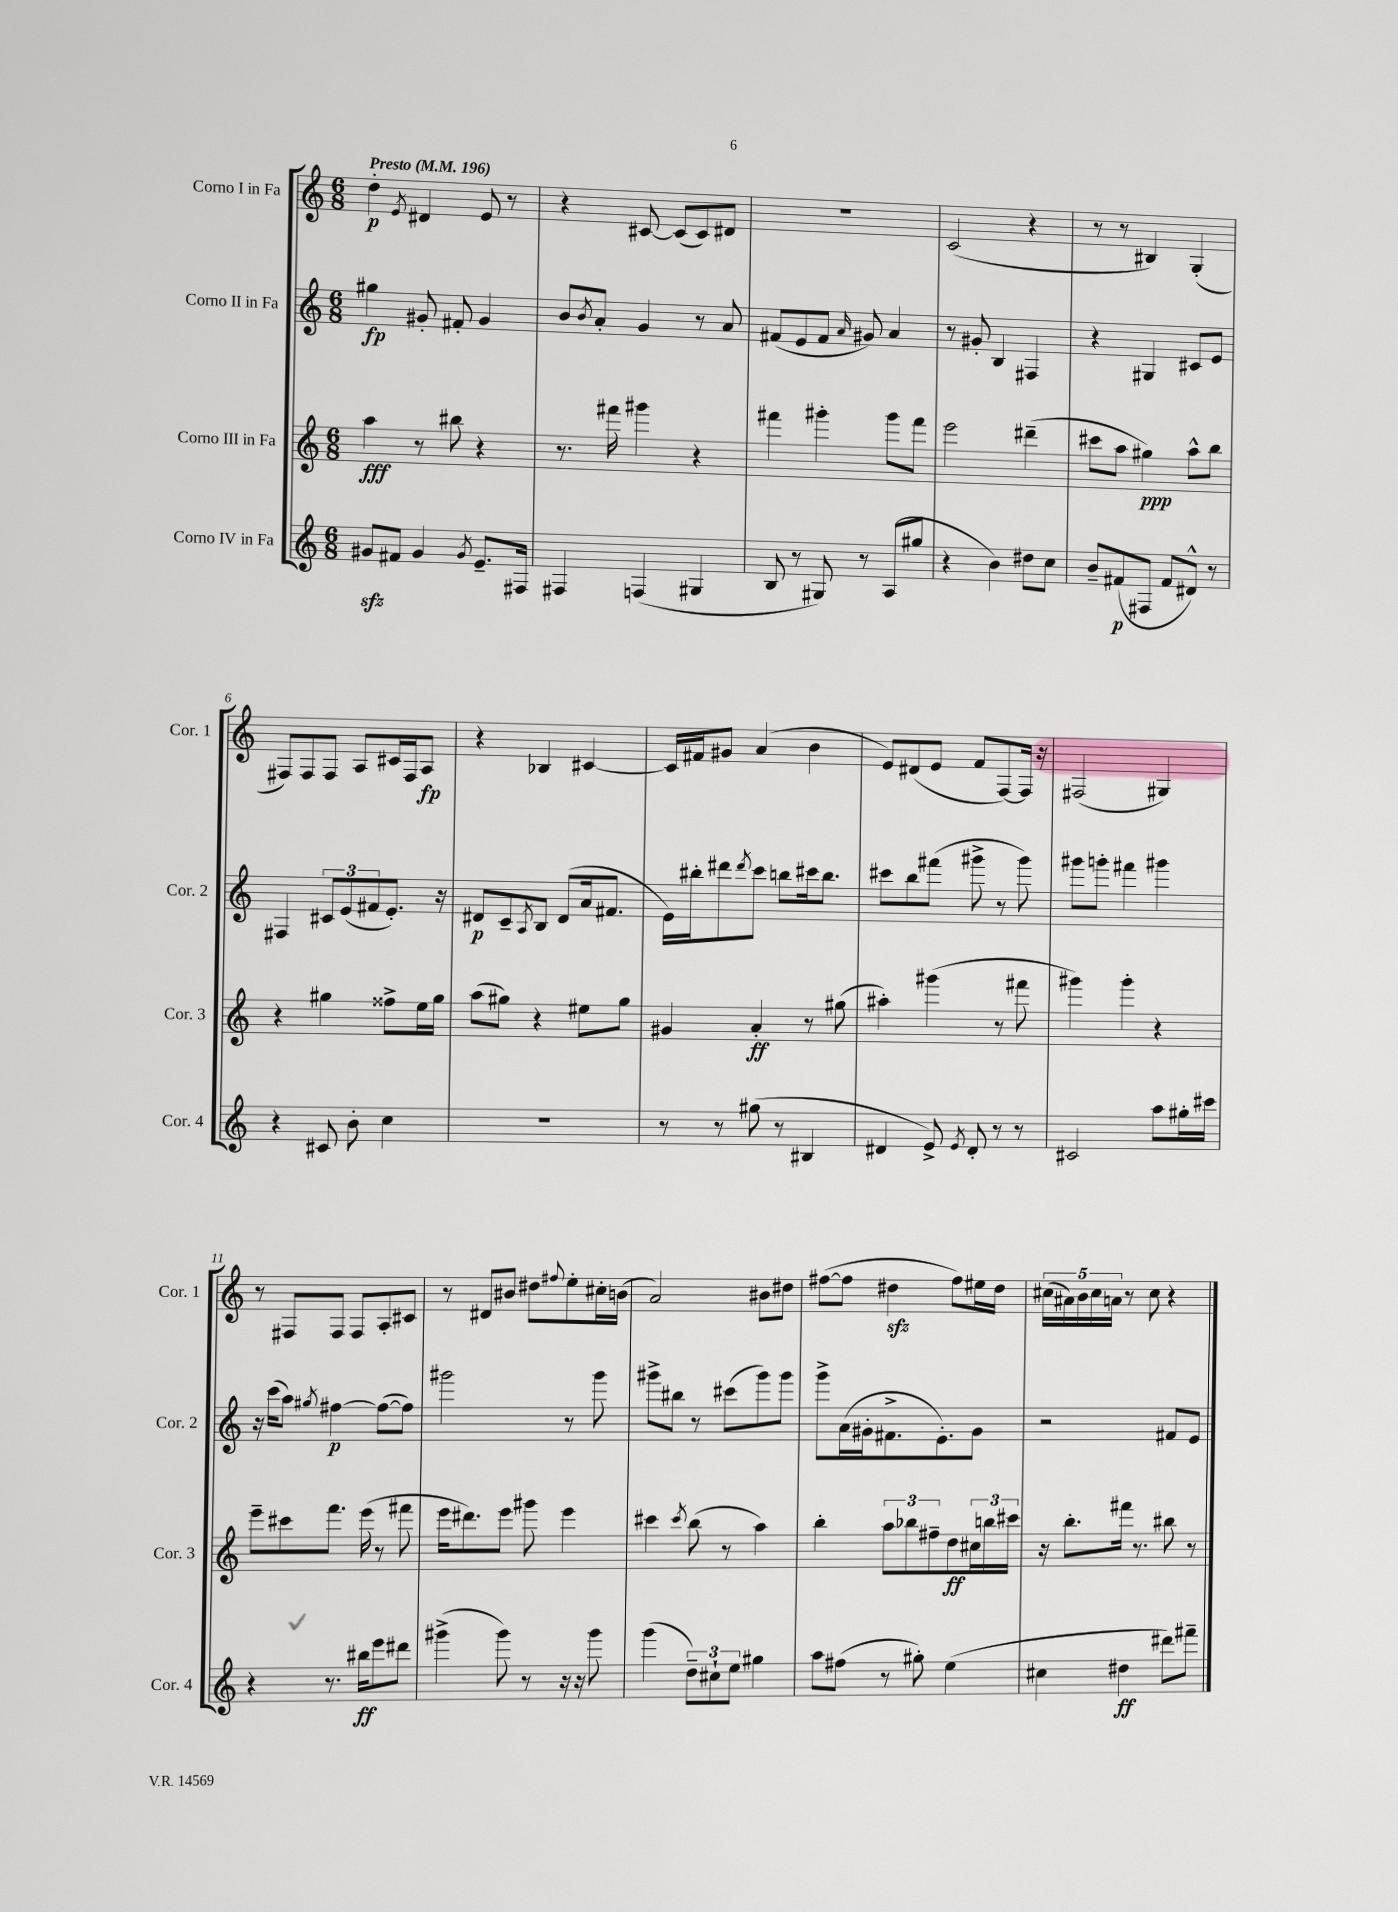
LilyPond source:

<<
\new StaffGroup <<
\new Staff = "s0" \with { instrumentName = "Corno I in Fa" shortInstrumentName = "Cor. 1" } {
    \clef treble \key c \major \numericTimeSignature \time 6/8 \tempo "Presto" 4 = 196
    d''4-.\p \acciaccatura { e'8 } dis'4 e'8 r8 |
    r4 cis'8~ cis'8( cis'8) dis'8 |
    R2. |
    c'2( r4 |
    r8 r8 bis4) g4-.( |
    fis8) fis8 fis8 a8 cis'16 fis16 a8\fp |
    r4 bes4 cis'4~ |
    cis'16 fis'16 gis'8 a'4( b'4 |
    e'8) dis'8( e'8 f'8 f8~) f16 r16 |
    fis2( gis4) |
    r8 fis8 fis8 fis8 a8-. cis'8 |
    r8 dis'8 bis'8 dis''8 \appoggiatura { fis''8 } e''8-. cis''16-. b'16( |
    a'2) bis'8 dis''8 |
    fis''8~( fis''8 dis''4\sfz fis''8) eis''16 dis''16 |
    \tuplet 5/4 { cis''16( ais'16) b'16 cis''16 a'16 } r8 cis''8 r4 \bar "|." |
}
\new Staff = "s1" \with { instrumentName = "Corno II in Fa" shortInstrumentName = "Cor. 2" } {
    \clef treble \key c \major \numericTimeSignature \time 6/8
    gis''4\fp gis'8-. fis'8-. gis'4 |
    b'8 \acciaccatura { b'8 } a'8-. g'4 r8 a'8 |
    fis'8( e'8 fis'8 \grace { a'16 } gis'8) a'4 |
    r8 gis'8-. b4 fis4 |
    r4 gis4 cis'8 e'8 |
    fis4 \tuplet 3/2 { cis'8 e'8( fis'8 } e'8.-.) r16 |
    dis'8\p c'8-- \acciaccatura { a8 } b8 dis'8( a'16 fis'8. |
    e'16) bis''16-. dis'''8 \acciaccatura { dis'''8 } c'''8 b''8 cis'''16 b''8. |
    cis'''8 b''8 fis'''8( gis'''8-> r8 gis'''8) |
    gis'''8 g'''8-. fis'''4 gis'''4 |
    r16 c'''16( a''8) \acciaccatura { gis''8 } fis''4~\p fis''8~( fis''8) |
    gis'''2 r8 gis'''8 |
    gis'''8-> bis''8 r8 cis'''8( gis'''8) gis'''8 |
    g'''8-> a'16( gis'16-. fis'8.-> e'8.-.) gis'8 |
    r2 fis'8 e'8 \bar "|." |
}
\new Staff = "s2" \with { instrumentName = "Corno III in Fa" shortInstrumentName = "Cor. 3" } {
    \clef treble \key c \major \numericTimeSignature \time 6/8
    a''4\fff r8 bis''8 r4 |
    r8. fis'''16 gis'''4 r4 |
    fis'''4 gis'''4-. gis'''8 fis'''8 |
    e'''2 dis'''4--( |
    cis'''8 a''8 gis''4\ppp) a''8-^ b''8 |
    r4 gis''4 fisis''8-> e''16 gis''16 |
    a''8( gis''8) r4 eis''8 gis''8 |
    gis'4 a'4-.\ff r8 gis''8( |
    ais''4-.) gis'''4( r8 fis'''8 |
    gis'''4) gis'''4-. r4 |
    e'''8-- cis'''8 f'''8. e'''16( r8 fis'''8 |
    e'''16 dis'''8.) e'''8 gis'''8 e'''4 |
    cis'''4 \acciaccatura { cis'''8 } b''8( r8 a''4) |
    b''4-. \tuplet 3/2 { a''8 bes''8 fis''8-- } d''8\ff \tuplet 3/2 { cis''16 b''16 cis'''16 } |
    r16 b''8.-. fis'''16 r8. bis''8 r8 \bar "|." |
}
\new Staff = "s3" \with { instrumentName = "Corno IV in Fa" shortInstrumentName = "Cor. 4" } {
    \clef treble \key c \major \numericTimeSignature \time 6/8
    gis'8\sfz fis'8 gis'4 \acciaccatura { gis'8 } e'8.-- fis16 |
    fis4 f4( gis4 |
    b8 r8 gis8) r8 a8( gis''8 |
    r4 b'4) dis''8 c''8 |
    b'8-- fis'8\p( fis8 fis'8 dis'8-^) r8 |
    r4 cis'8 b'8-. c''4 |
    R2. |
    r8 r8 gis''8( r8 bis4 |
    dis'4 e'8->) \acciaccatura { e'8 } dis'8-. r8 r8 |
    cis'2 a''8 gis''16-. cis'''16 |
    r4 r8. bis''16\ff e'''8 dis'''8 |
    gis'''4->( gis'''8) r8 r16 r16 gis'''8 |
    g'''4( \tuplet 3/2 { d''8--) cis''8-! e''8 } gis''4 |
    a''8 fis''8( r8 gis''8-.) e''4( |
    cis''4 dis''4\ff dis'''8) fis'''8-- \bar "|." |
}
>>
>>
